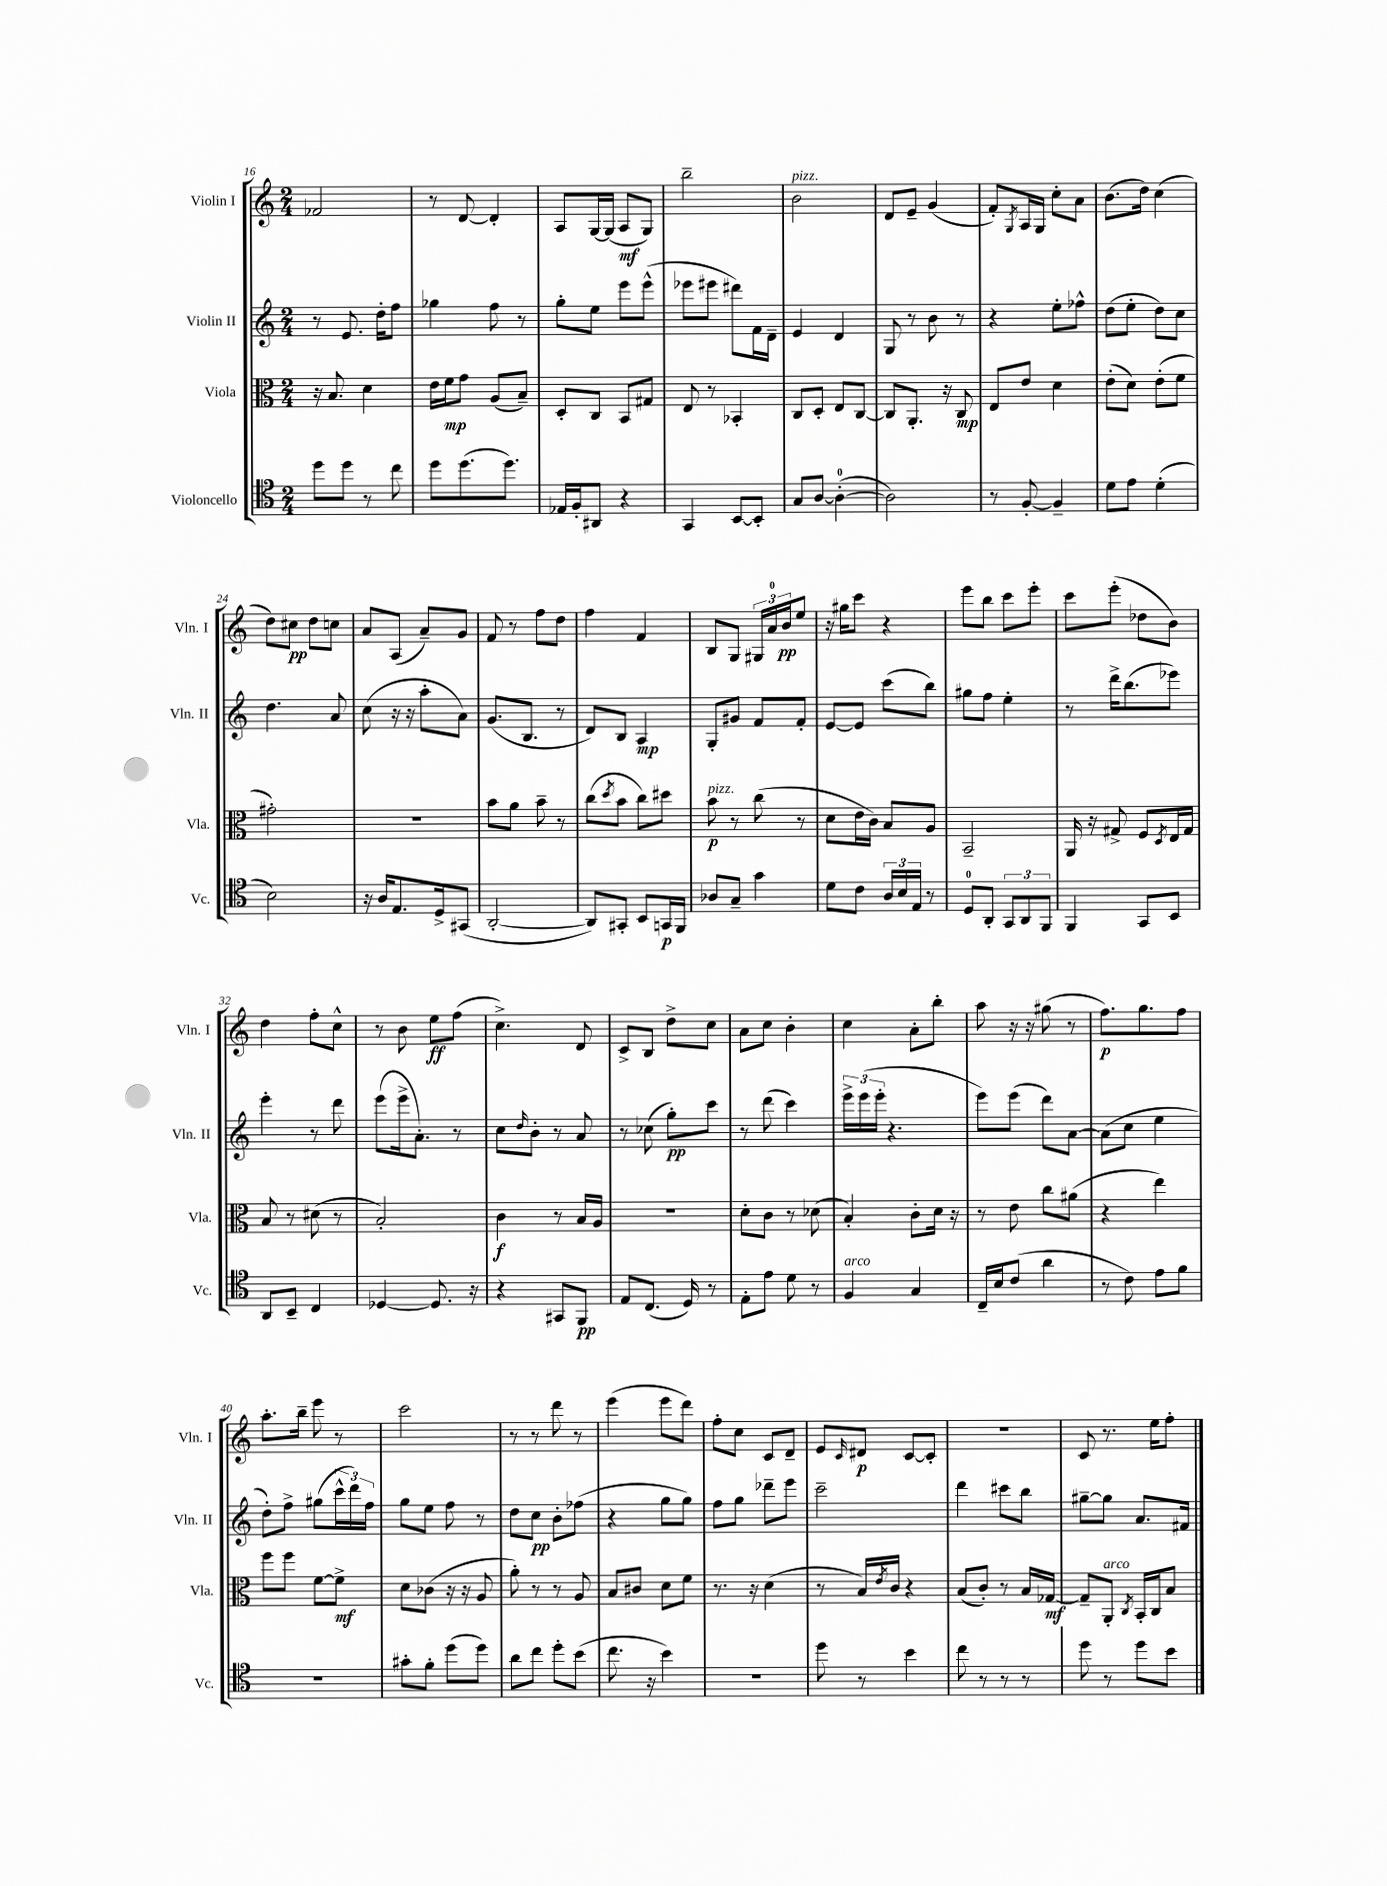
<<
\new StaffGroup <<
\new Staff = "s0" \with { instrumentName = "Violin I" shortInstrumentName = "Vln. I" } {
    \clef treble \key c \major \numericTimeSignature \time 2/4
    fes'2 |
    r8 d'8~ d'4-. |
    a8 g16~ g16( a8\mf g8) |
    b''2-- |
    b'2^\markup { \italic "pizz." } |
    d'8 e'8-- g'4( |
    f'8-.) \acciaccatura { g8 } a16 g16 c''8-. a'8 |
    b'8.( d''16) c''4( |
    d''8) cis''8\pp d''8 c''8 |
    a'8 a8( a'8--) g'8 |
    f'8 r8 f''8 d''8 |
    f''4 f'4 |
    b8 g8 \tuplet 3/2 { gis16 a'16-0 b'16\pp } e''8 |
    r16 gis''16 c'''8 r4 |
    e'''8 b''8 c'''8 e'''8-. |
    c'''8 e'''8-.( des''8 b'8) |
    d''4 f''8-. c''8-^ |
    r8 b'8 e''8\ff f''8( |
    c''4.->) d'8 |
    c'8-> b8 d''8-> c''8 |
    a'8 c''8 b'4-. |
    c''4 a'8-. b''8-. |
    a''8 r16 r16 gis''8( r8 |
    f''8.\p) g''8. f''8 |
    a''8.-. b''16-- e'''8 r8 |
    c'''2 |
    r8 r8 d'''8 r8 |
    e'''4( e'''8 d'''8) |
    f''8-. c''8 c'8 d'8-- |
    e'8 \grace { c'16 } dis'8\p c'8~ c'8-. |
    r2 |
    c'8 r8. e''16 f''8-. \bar "|." |
}
\new Staff = "s1" \with { instrumentName = "Violin II" shortInstrumentName = "Vln. II" } {
    \clef treble \key c \major \numericTimeSignature \time 2/4
    r8 e'8. d''16-. f''8 |
    ges''4 f''8 r8 |
    g''8-. e''8 e'''8 e'''8-^( |
    ees'''8 eis'''8 dis'''8) f'16 d'16-- |
    e'4 d'4 |
    g8 r8 b'8 r8 |
    r4 e''8-. fes''8-^ |
    d''8( e''8-. d''8) c''8 |
    d''4. a'8 |
    c''8( r16 r16 a''8-. a'8) |
    g'8.( b8. r8 |
    d'8) b8 a4\mp |
    g8-. gis'8 f'8 f'8-. |
    e'8~ e'8 c'''8( b''8) |
    gis''8 f''8 e''4-. |
    r8 d'''16-> b''8.( ees'''8) |
    e'''4-. r8 d'''8 |
    e'''8( e'''16-> a'8.-.) r8 |
    c''8 \grace { d''16 } b'8-. r8 a'8 |
    r8 ces''8( g''8-.\pp) c'''8 |
    r8 d'''8( c'''4) |
    \tuplet 3/2 { e'''16-> e'''16( e'''16-. } r4. |
    e'''8) e'''8( d'''8) a'8~ |
    a'8( c''8 e''4 |
    d''8-.) f''8-> gis''8( \tuplet 3/2 { c'''16-^ d'''16) f''16 } |
    g''8 e''8 f''8 r8 |
    d''8 c''8\pp b'8-. fes''8( |
    r4 g''8 g''8) |
    f''8 g''8 des'''8-- e'''8 |
    c'''2-- |
    d'''4 cis'''8 b''8 |
    gis''8~-- gis''8 a'8. fis'16 \bar "|." |
}
\new Staff = "s2" \with { instrumentName = "Viola" shortInstrumentName = "Vla." } {
    \clef alto \key c \major \numericTimeSignature \time 2/4
    r16 b8. d'4 |
    e'16 f'16\mp g'8 a8( b8--) |
    d8-. c8 b,8 gis8 |
    e8 r8 bes,4-. |
    c8 d8-. e8 c8~ |
    c8 a,8.-. r16 c8\mp |
    e8 e'8 d'4 |
    e'8-.( d'8) e'8-.( f'8 |
    gis'2-.) |
    r2 |
    b'8 a'8 b'8-- r8 |
    c''8( \acciaccatura { d''8 } b'8 c''8) dis''8 |
    b'8\p^\markup { \italic "pizz." } r8 c''8( r8 |
    d'8 e'16 c'16) b8 a8 |
    b,2-- |
    a,16 r16 gis8-> f8 \acciaccatura { d8 } e16 gis16 |
    b8 r8 dis'8( r8 |
    b2-.) |
    c'4\f r8 b16 a16 |
    r2 |
    d'8-. c'8 r8 des'8( |
    b4-.) c'8-. d'16 r16 |
    r8 e'8 c''8 ais'8( |
    r4 e''4) |
    f''8 f''8 f'8~ f'8->\mf |
    d'8 ces'8( r16 r16 a8 |
    a'8-.) r8 r8 a8 |
    b8 cis'8 d'8 f'8 |
    r8. r16 d'4( |
    r8 b16) \acciaccatura { e'8 } c'16 r4 |
    b8( c'8-.) r8 b16 ges16~\mf |
    ges8-- a,8-.^\markup { \italic "arco" } \acciaccatura { c8 } b,16-. c16 b8 \bar "|." |
}
\new Staff = "s3" \with { instrumentName = "Violoncello" shortInstrumentName = "Vc." } {
    \clef tenor \key c \major \numericTimeSignature \time 2/4
    d''8 d''8 r8 c''8 |
    d''8 d''8.( d''8.) |
    ees16 f16-. ais,8 r4 |
    g,4 b,8~ b,8-. |
    g8 a8~ a4-0~-.( |
    a2) |
    r8 f8~-. f4-- |
    d'8 e'8 d'4-.( |
    b2) |
    r16 a16 e8. d16-> gis,8( |
    a,2~-. |
    a,8) gis,8-. b,8 g,16\p f,16 |
    aes8 g8-- g'4 |
    d'8 c'8 \tuplet 3/2 { a16 b16 e16 } r8 |
    d8-0 a,8-. \tuplet 3/2 { g,8 a,8 f,8 } |
    f,4 g,8 b,8 |
    a,8 b,8-- c4 |
    des4~ des8. r16 |
    r4 gis,8 f,8\pp |
    e8 c8.( d16) r8 |
    e8-. e'8 d'8 r8 |
    f4^\markup { \italic "arco" } g4 |
    c16-- b16 c'8( a'4 |
    r8 c'8) e'8 f'8 |
    R2 |
    gis'8-. f'8-. d''8( d''8) |
    a'8 c''8 d''8-. b'8( |
    c''8. r16 b'4) |
    r2 |
    d''8 r8 b'4 |
    c''8 r8 r8 r8 |
    d''8 r8 d''8 b'8 \bar "|." |
}
>>
>>
\layout { \context { \Score currentBarNumber = #16 } }
